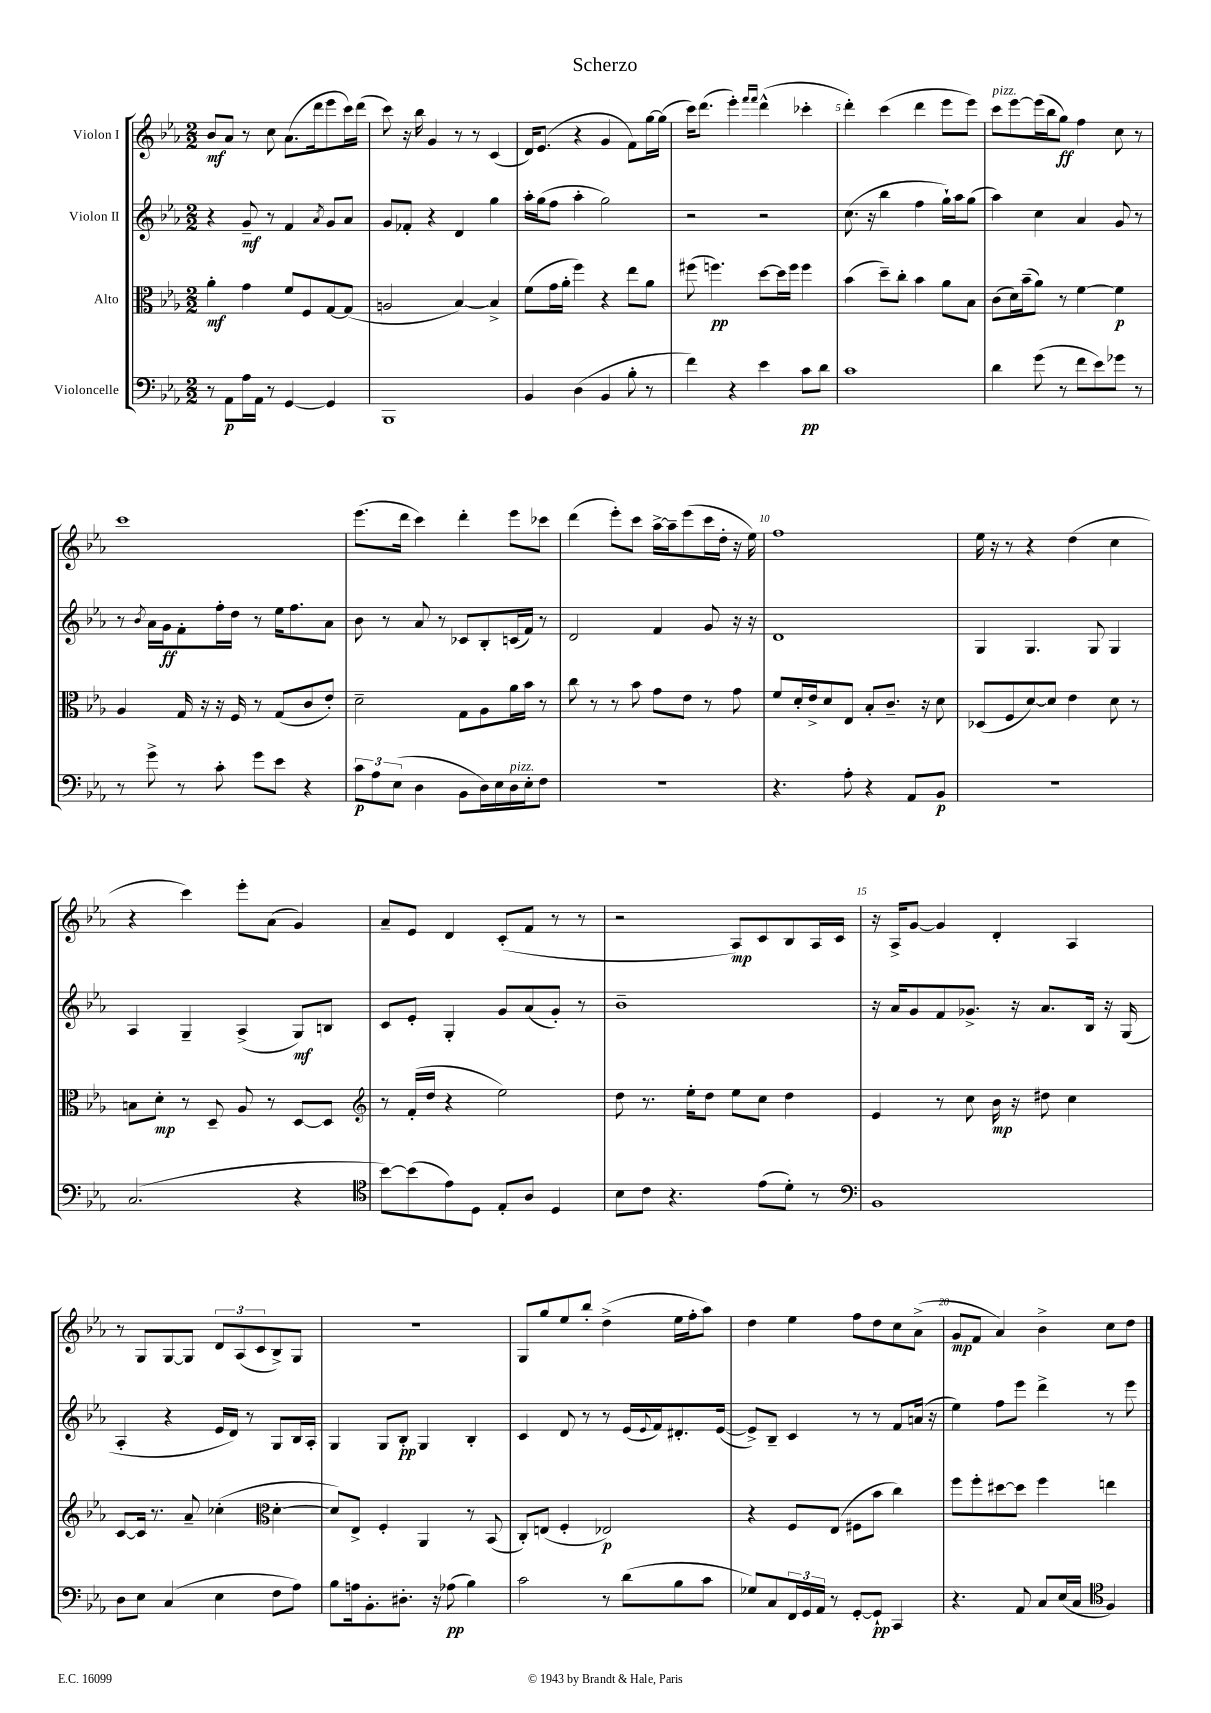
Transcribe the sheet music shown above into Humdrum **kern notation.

**kern	**kern	**kern	**kern
*staff4	*staff3	*staff2	*staff1
*clefF4	*clefC3	*clefG2	*clefG2
*k[b-e-a-]	*k[b-e-a-]	*k[b-e-a-]	*k[b-e-a-]
*M2/2	*M2/2	*M2/2	*M2/2
8r	4a-'	4r	8b-
8AA-	.	.	8a-
16A-	4g	8g~	8r
16AA-	.	.	.
8r	.	8r	8cc
[4GG	8f	4f	(8.a-
.	8F	.	.
.	.	.	16ddd
.	.	8qa-	.
4GG]	[8G	8g	8eee-
.	(8G]	8a-	16ccc)
.	.	.	(16ddd
=	=	=	=
1BBB-	2A	8g	8ccc)
.	.	8f-'	16r
.	.	.	16bb-
.	.	4r	4g
.	[4B-)	4d	8r
.	.	.	8r
.	4B-^]	4gg	(4c
=	=	=	=
4BB-	(8f	16aa-'	16d)
.	.	(16gg	(8.e-
.	16g	8ff	.
.	16a-'	.	.
(4D	4ff)	4aa-'	4r
4BB-	4r	2gg)	4g
8B-'	8ee-	.	8f)
8r	8a-	.	[16gg
.	.	.	(16gg]
=	=	=	=
4f)	(8ff#	2r	16ccc)
.	.	.	(8.ddd
.	4.ff)	.	.
4r	.	.	4eee-')
.	.	.	16qqfff
.	.	.	16qqfff
4e-	[8dd	2r	(4ddd^^
.	16dd]	.	.
.	16ff	.	.
8c	4ff	.	4ccc-'
8d	.	.	.
=	=	=	=
1c	(4b-	(8.cc	4ddd')
.	.	16r	.
.	8dd~)	4bb-	(4ccc
.	8cc'	.	.
.	4b-	4ff	4ddd
.	8a-	16gg`)	8eee-
.	.	16aa-	.
.	8B-	(8gg	8eee-)
=	=	=	=
4d	(8c	4aa-)	8ccc
.	16d)	.	[8eee-
.	(16b-~	.	.
(8g	8a-)	4cc	(16eee-]
.	.	.	16bb-
8r	8r	.	8gg)
8f	[4f	4a-	4ff
8e-)	.	.	.
8g-	4f]	8g	8cc
8r	.	8r	8r
=	=	=	=
8r	4A-	8r	1ccc
.	.	8qb-	.
8g^	.	16a-	.
.	.	16g	.
8r	16G	8f'	.
.	16r	.	.
8c'	16r	16ff'	.
.	16F	16dd	.
8g	8r	8r	.
8e-	(8G	16ee-	.
.	.	8.ff	.
4r	8c	.	.
.	8e-')	8a-	.
=	=	=	=
12c	2d~	8b-	(8.eee-
12A-	.	.	.
.	.	8r	.
(12E-	.	.	.
.	.	.	16ddd
4D	.	8a-	4ccc)
.	.	8r	.
8BB-	8G	8c-	4ddd'
16D)	8A-	8B-'	.
16E-	.	.	.
16D	16a-	(16c	8eee-
16E-'	16b-	16f)	.
8F	8r	8r	8ccc-
=	=	=	=
1r	8cc	2d	(4ddd
.	8r	.	.
.	8r	.	8eee-')
.	8b-	.	8ccc
.	8g	4f	[16aa-^
.	.	.	16aa-~]
.	8e-	.	(8eee-
.	8r	8g	16ccc
.	.	.	16dd'
.	8g	16r	16r
.	.	16r	16ee-)
=	=	=	=
4.r	8f	1d	1ff
.	16d'	.	.
.	16e-^	.	.
.	8d	.	.
8A-'	8E-	.	.
4r	8B-'	.	.
.	8.c~	.	.
8AA-	.	.	.
.	16r	.	.
8BB-	8d	.	.
=	=	=	=
1r	(8D-	4G	16ee-
.	.	.	16r
.	8F	.	8r
.	[8d)	4.G	4r
.	8d]	.	.
.	4e-	.	(4dd
.	.	8G	.
.	8d	4G	4cc
.	8r	.	.
=	=	=	=
(2.C	8B	4A-	4r
.	8d'	.	.
.	8r	4G~	4ccc)
.	8D~	.	.
.	8A-	(4A-^	8eee-'
.	8r	.	(8a-
4r	[8D	8G)	4g)
.	8D]	8B	.
=	=	=	=
*clefC4	*clefG2	*	*
[8b-)	8r	8c	8a-~
(8b-]	(16f'	8e-'	8e-
.	16dd	.	.
8e-)	4r	4G'	4d
8D	.	.	.
8E-'	2ee-)	8g	(8c'
8A-	.	(8a-	8f
4D	.	8g')	8r
.	.	8r	8r
=	=	=	=
8B-	8dd	1b-~	2r
8c	8.r	.	.
4.r	.	.	.
.	16ee-'	.	.
.	8dd	.	.
.	8ee-	.	8A-)
(8e-	8cc	.	8c
8d')	4dd	.	8B-
8r	.	.	16A-
.	.	.	16c
=	=	=	=
*clefF4	*	*	*
1BB-	4e-	16r	16r
.	.	16a-	16A-^
.	.	8g	[8g
.	8r	8f	4g]
.	8cc	8.g-^	.
.	16b-	.	4d'
.	16r	16r	.
.	8dd#	8.a-	.
.	4cc	.	4A-
.	.	16B-	.
.	.	16r	.
.	.	(16G	.
=	=	=	=
8D	[8c	4A-'	8r
8E-	16c]	.	8G
.	8.r	.	.
(4C	.	4r	[8G
.	8a-~	.	8G]
4E-	(4cc-'	16e-	12d
.	.	16d)	.
.	.	.	(12A-
.	.	8r	.
.	.	.	12c
*	*clefC3	*	*
8F	[4d'	8G	8B-^)
8A-)	.	16B-	8G
.	.	16A-'	.
=	=	=	=
8B-	8d])	4G	1r
16A	8E-^	.	.
8.BB-'	.	.	.
.	4F'	8G	.
8.D#'	.	8B-'	.
.	4AA-	4G	.
16r	.	.	.
(8A-	.	.	.
4B-)	8r	4B-'	.
.	(8BB-	.	.
=	=	=	=
2c	8C')	4c	8G
.	(8E	.	8gg
.	4F'	8d	8ee-
.	.	8r	8bb-'
8r	2E-)	8r	(4dd^
(8d	.	(16e-	.
.	.	8qqe-	.
.	.	16f)	.
8B-	.	8.d#'	16ee-
.	.	.	16ff'
8c	.	.	8aa-)
.	.	([16e-	.
=	=	=	=
8G-)	4r	8e-^])	4dd
8C	.	8B-~	.
24FF	8F	4c	4ee-
24GG	.	.	.
24AA-	.	.	.
8r	(8E-	.	.
[8GG'	8F#	8r	8ff
8GG`]	8b-	8r	8dd
4CC	4cc)	8f	8cc
.	.	(16a	(8a-^
.	.	16r	.
=	=	=	=
4.r	8ff	4ee-)	8g
.	8ff'	.	8f
.	[8dd#	8ff	4a-)
8AA-	8dd#]	8eee-	.
8C	4ff	4ddd^	4b-^
(16E-	.	.	.
16C	.	.	.
*clefC4	*	*	*
4F)	4ee	8r	8cc
.	.	8eee-	8dd
==	==	==	==
*-	*-	*-	*-
